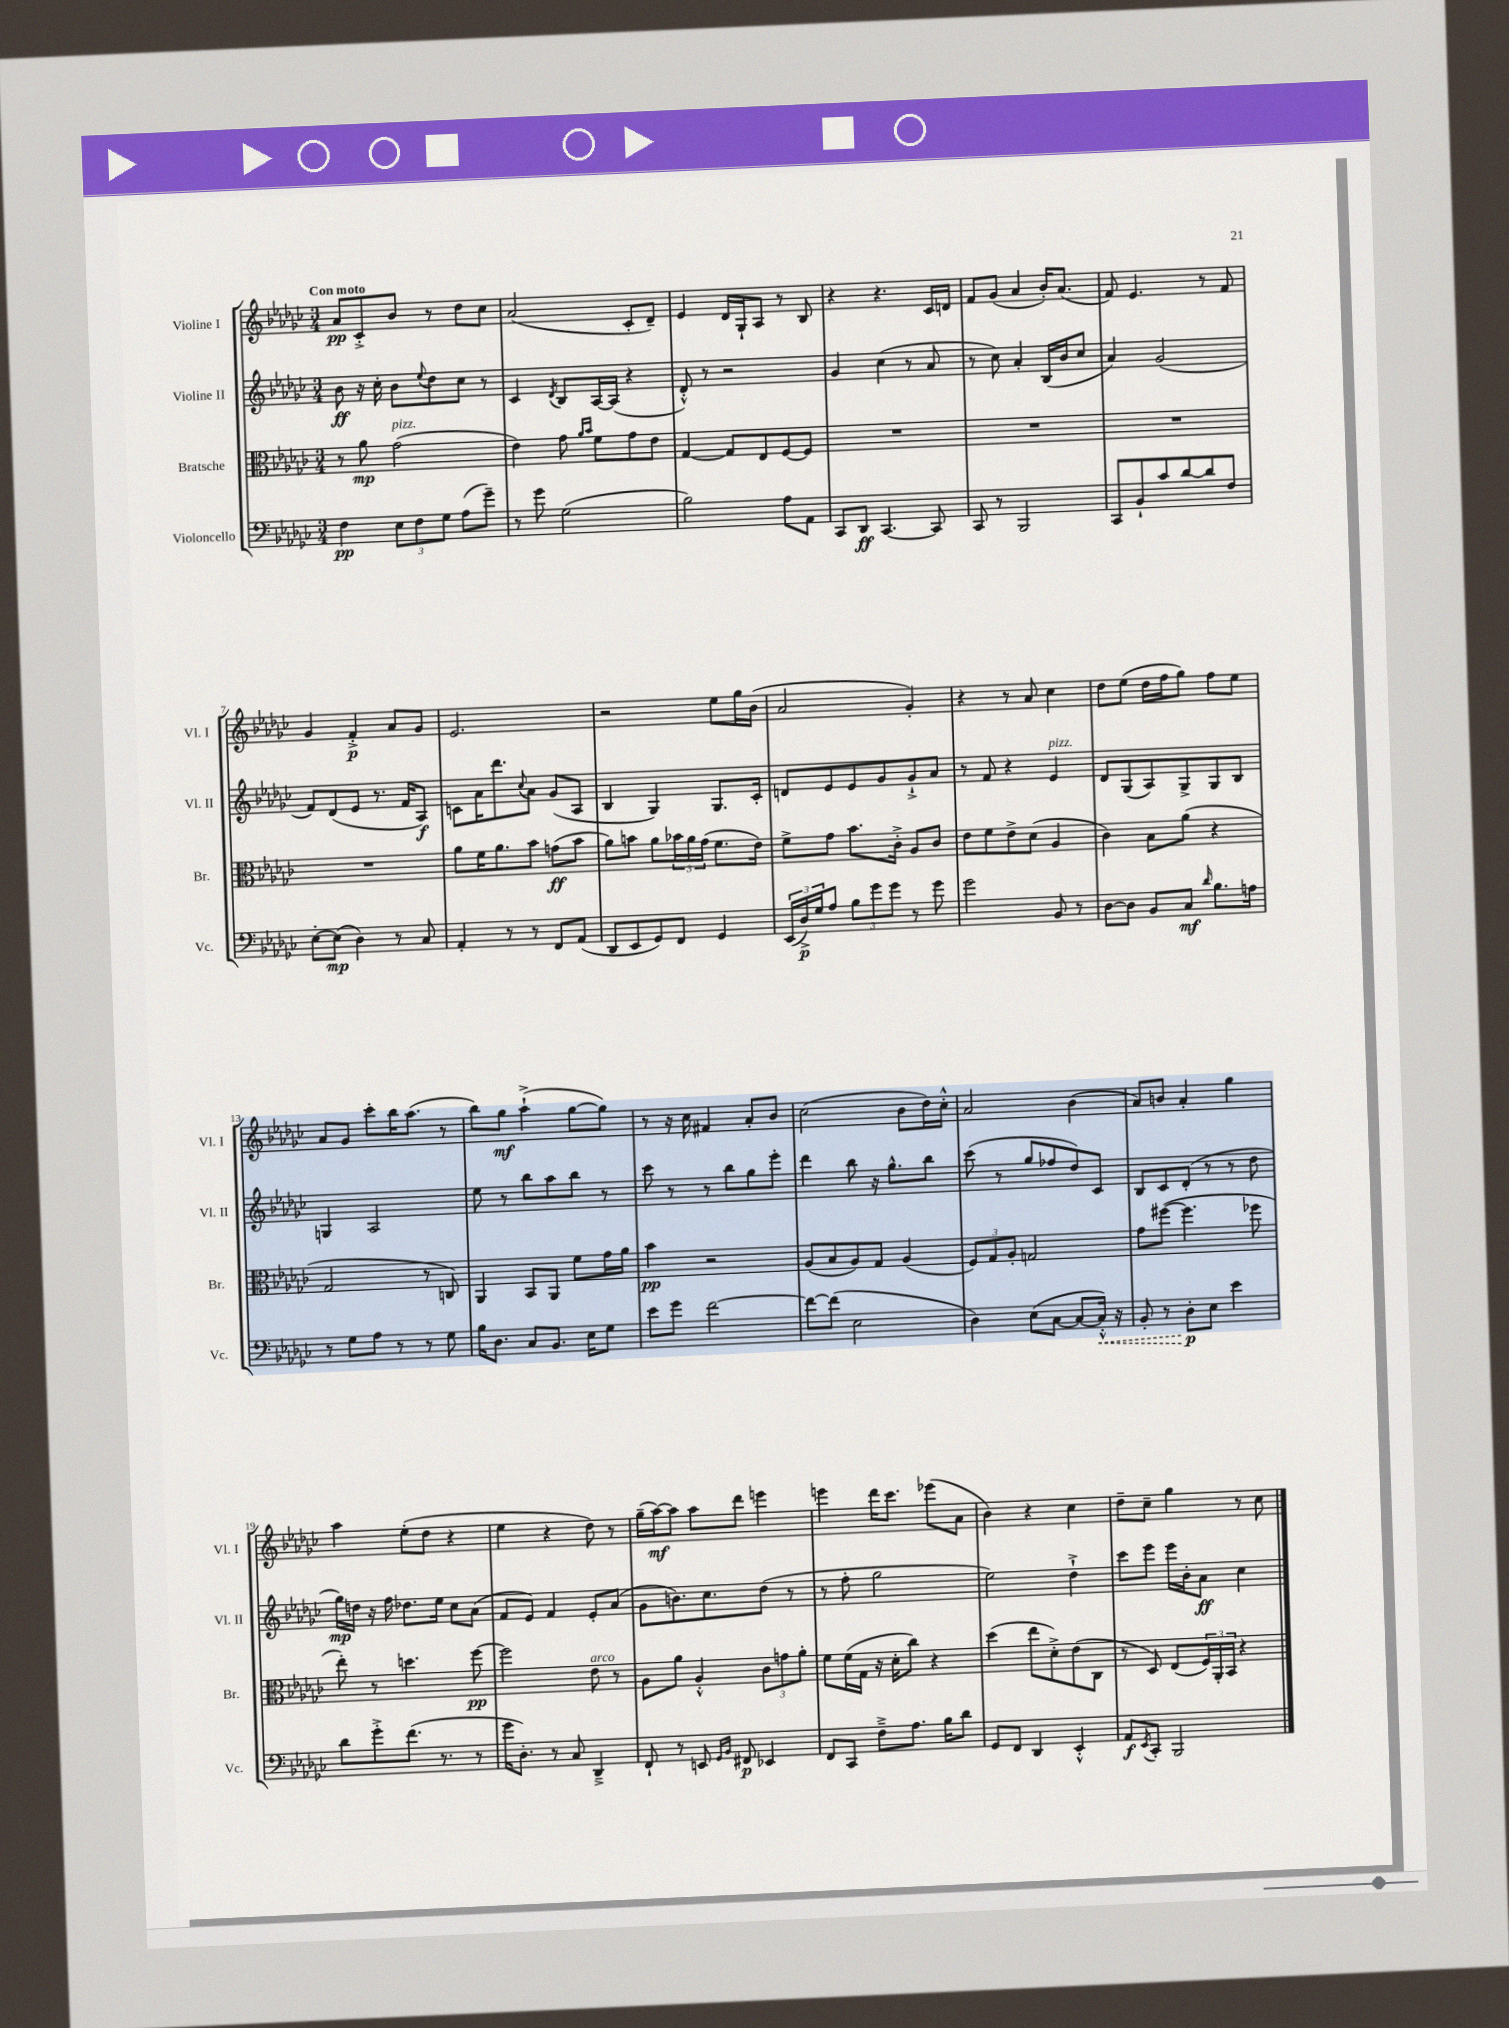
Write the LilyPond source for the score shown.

<<
\new StaffGroup <<
\new Staff = "s0" \with { instrumentName = "Violine I" shortInstrumentName = "Vl. I" } {
    \clef treble \key ges \major \numericTimeSignature \time 3/4 \tempo "Con moto"
    aes'8\pp ces'8-.-> bes'8 r8 des''8 ces''8 |
    aes'2( ces'8-. des'8--) |
    ees'4 des'16 ges16-! aes8 r8 bes8 |
    r4 r4. ces'16 d'16 |
    f'8 ges'8( aes'4 bes'16-.) aes'8.( |
    f'8) ees'4. r8 f'8 |
    ges'4 f'4-.->\p aes'8 ges'8 |
    ees'2. |
    r2 ees''8 ges''16 bes'16( |
    aes'2 ges'4-.) |
    r4 r8 aes'8 ces''4 |
    des''8 ees''8( des''16 f''16 ges''8) f''8 ees''8 |
    aes'8 ges'8 ces'''8-. bes''16 aes''8.( r8 |
    bes''8) ges''8\mf aes''4-!->( ges''8~ ges''8) |
    r8 r16 ces''16 fis'4 aes'8-. bes'8 |
    ces''2( bes'8 des''16) ces''16-.-^ |
    aes'2 bes'4( |
    aes'8) b'8 aes'4-. ges''4 |
    aes''4 ees''8-.( des''8 r4 |
    ees''4 r4 des''8) r8 |
    ges''16--( aes''16~\mf) aes''8 aes''8 des'''8 e'''4 |
    e'''4 des'''16 ces'''8. ees'''8( aes'8 |
    bes'4) r4 ces''4 |
    des''8-- ces''8-- ges''4 r8 ces''8 \bar "|." |
}
\new Staff = "s1" \with { instrumentName = "Violine II" shortInstrumentName = "Vl. II" } {
    \clef treble \key ges \major \numericTimeSignature \time 3/4
    bes'8\ff r16 ces''16-. bes'8 \appoggiatura { ees''8 } des''8 ces''8 r8 |
    ces'4 \acciaccatura { des'8 } bes8 aes16~ aes16( r4 |
    des'8-.-^) r8 r2 |
    ges'4 ces''4( r8 aes'8 |
    r8 ces''8) aes'4-. bes16( bes'16 ces''8 |
    aes'4) ges'2( |
    f'8) des'8( ees'8 r8. f'16 aes8\f) |
    c'8 aes'16 des'''8. \appoggiatura { ces''8 } aes'8 ges'8( aes8 |
    bes4 ges4) ges8. ces'16-. |
    d'8 ees'8 ees'8 ges'8 ges'8-!-> aes'8 |
    r8 f'8 r4 ees'4^\markup { \italic "pizz." } |
    des'8 ges8( aes8) ges8-> ges8 bes8 |
    g4 aes2 |
    ees''8 r8 bes''8 aes''8 bes''8 r8 |
    ces'''8 r8 r8 bes''8 ges''8 ees'''8-. |
    des'''4 bes''8 r16 ges''8.-^ bes''8 |
    ces'''8( r8 ges''8 fes''8 des''8) ces'8 |
    bes8 ces'8 des'8-.( r8 r8 des''8 |
    ges''16\mp) d''16 r16 f''16 des''8. ees''16 ces''8 aes'8( |
    f'8 ees'8) f'4 ees'8-. aes'8( |
    ges'8 b'8.) ces''8. des''8( r8 |
    r8 f''8-. ges''2 |
    ees''2) des''4-!-> |
    ces'''8 ees'''8 ees'''16 bes'16-. aes'8\ff ces''4 \bar "|." |
}
\new Staff = "s2" \with { instrumentName = "Bratsche" shortInstrumentName = "Br." } {
    \clef alto \key ges \major \numericTimeSignature \time 3/4
    r8 aes'8\mp ges'2^\markup { \italic "pizz." }( |
    ees'4) ges'8 \grace { aes'16 bes'16 } f'8 ges'8 ees'8 |
    ges4~ ges8 ees8 f8~ f8 |
    R2. |
    R2. |
    R2. |
    R2. |
    aes'8 f'16 aes'8. bes'8 g'8\ff( bes'8 |
    aes'8) b'8 aes'8 \tuplet 3/2 { bes'16 aes'16 ges'16( } f'8. ees'16) |
    f'8-> ges'8 bes'8. ces'16-.-> aes8 ces'8 |
    ees'8 f'8 ees'8-> des'8( aes4 |
    ces'4) bes8 aes'8( r4 |
    ges2 r8 c8) |
    aes,4 bes,8 aes,8 f'8 ges'16 aes'16 |
    bes'4\pp r2 |
    aes8( bes8 aes8) ges8 aes4( |
    \tuplet 3/2 { f8) ges8 aes8-. } g2 |
    ges'8 fis''8~( fis''4. fes''8 |
    ees''8-.) r8 d''4. f''8~\pp |
    f''2 ees'8^\markup { \italic "arco" } r8 |
    aes8 aes'8 aes4-.-^ \tuplet 3/2 { ces'8 g'8 aes'8-. } |
    f'8 f'16( ges16 r16 des'16-. ces''8) r4 |
    des''4( ees''8 des'8-.->) ees'8( ces8 |
    r8 des8) ees8( \tuplet 3/2 { f16) aes,16-. bes,16 } r4 \bar "|." |
}
\new Staff = "s3" \with { instrumentName = "Violoncello" shortInstrumentName = "Vc." } {
    \clef bass \key ges \major \numericTimeSignature \time 3/4
    f4\pp \tuplet 3/2 { ees8 f8 ges8 } aes8( ges'8--) |
    r8 ges'8 ges2( |
    bes2) aes8 aes,8 |
    ces,8 des,8\ff ces,4.~ ces,8 |
    ces,8 r8 bes,,2 |
    ces,8 bes,8-! ces'8 des'8~ des'8 f8 |
    ees8~-. ees8\mp( des4) r8 ces8 |
    aes,4-. r8 r8 f,8 aes,8( |
    des,8 ees,8 ges,8) f,8 ges,4 |
    \tuplet 3/2 { ees,16( des16->\p) ges16 } aes8 \tuplet 3/2 { bes8 ges'8 ges'8 } r8 ges'8 |
    ges'2 bes,8 r8 |
    des8~ des8 bes,8 ces8\mf \grace { des'16 } bes8. a16 |
    r8 ges8 aes8 r8 r8 ges8 |
    bes16 des8. ces8 bes,8. ees16 ges8 |
    ees'8 ges'8 f'2~ |
    f'8~ f'8( ees2 |
    des4) ees8( ces8~ ces8~ \once \override Hairpin.style = #'dashed-line ces16-.-^\<) r16 |
    bes,8-. r8 des8-.\p\! ees8 ees'4 |
    des'8 ges'8-.-> f'8.( r8. r8 |
    ges'16 des8.-.) r8 ces8 des,4---> |
    f,8-! r8 e,8 \grace { ges,16 bes,16 } fis,8\p ees,4 |
    f,8 ces,8 f8---> aes8. bes16 des'8 |
    ges,8 f,8 des,4 ees,4-.-^ |
    aes,8\f \acciaccatura { ees,8 } ces,8-. bes,,2 \bar "|." |
}
>>
>>
